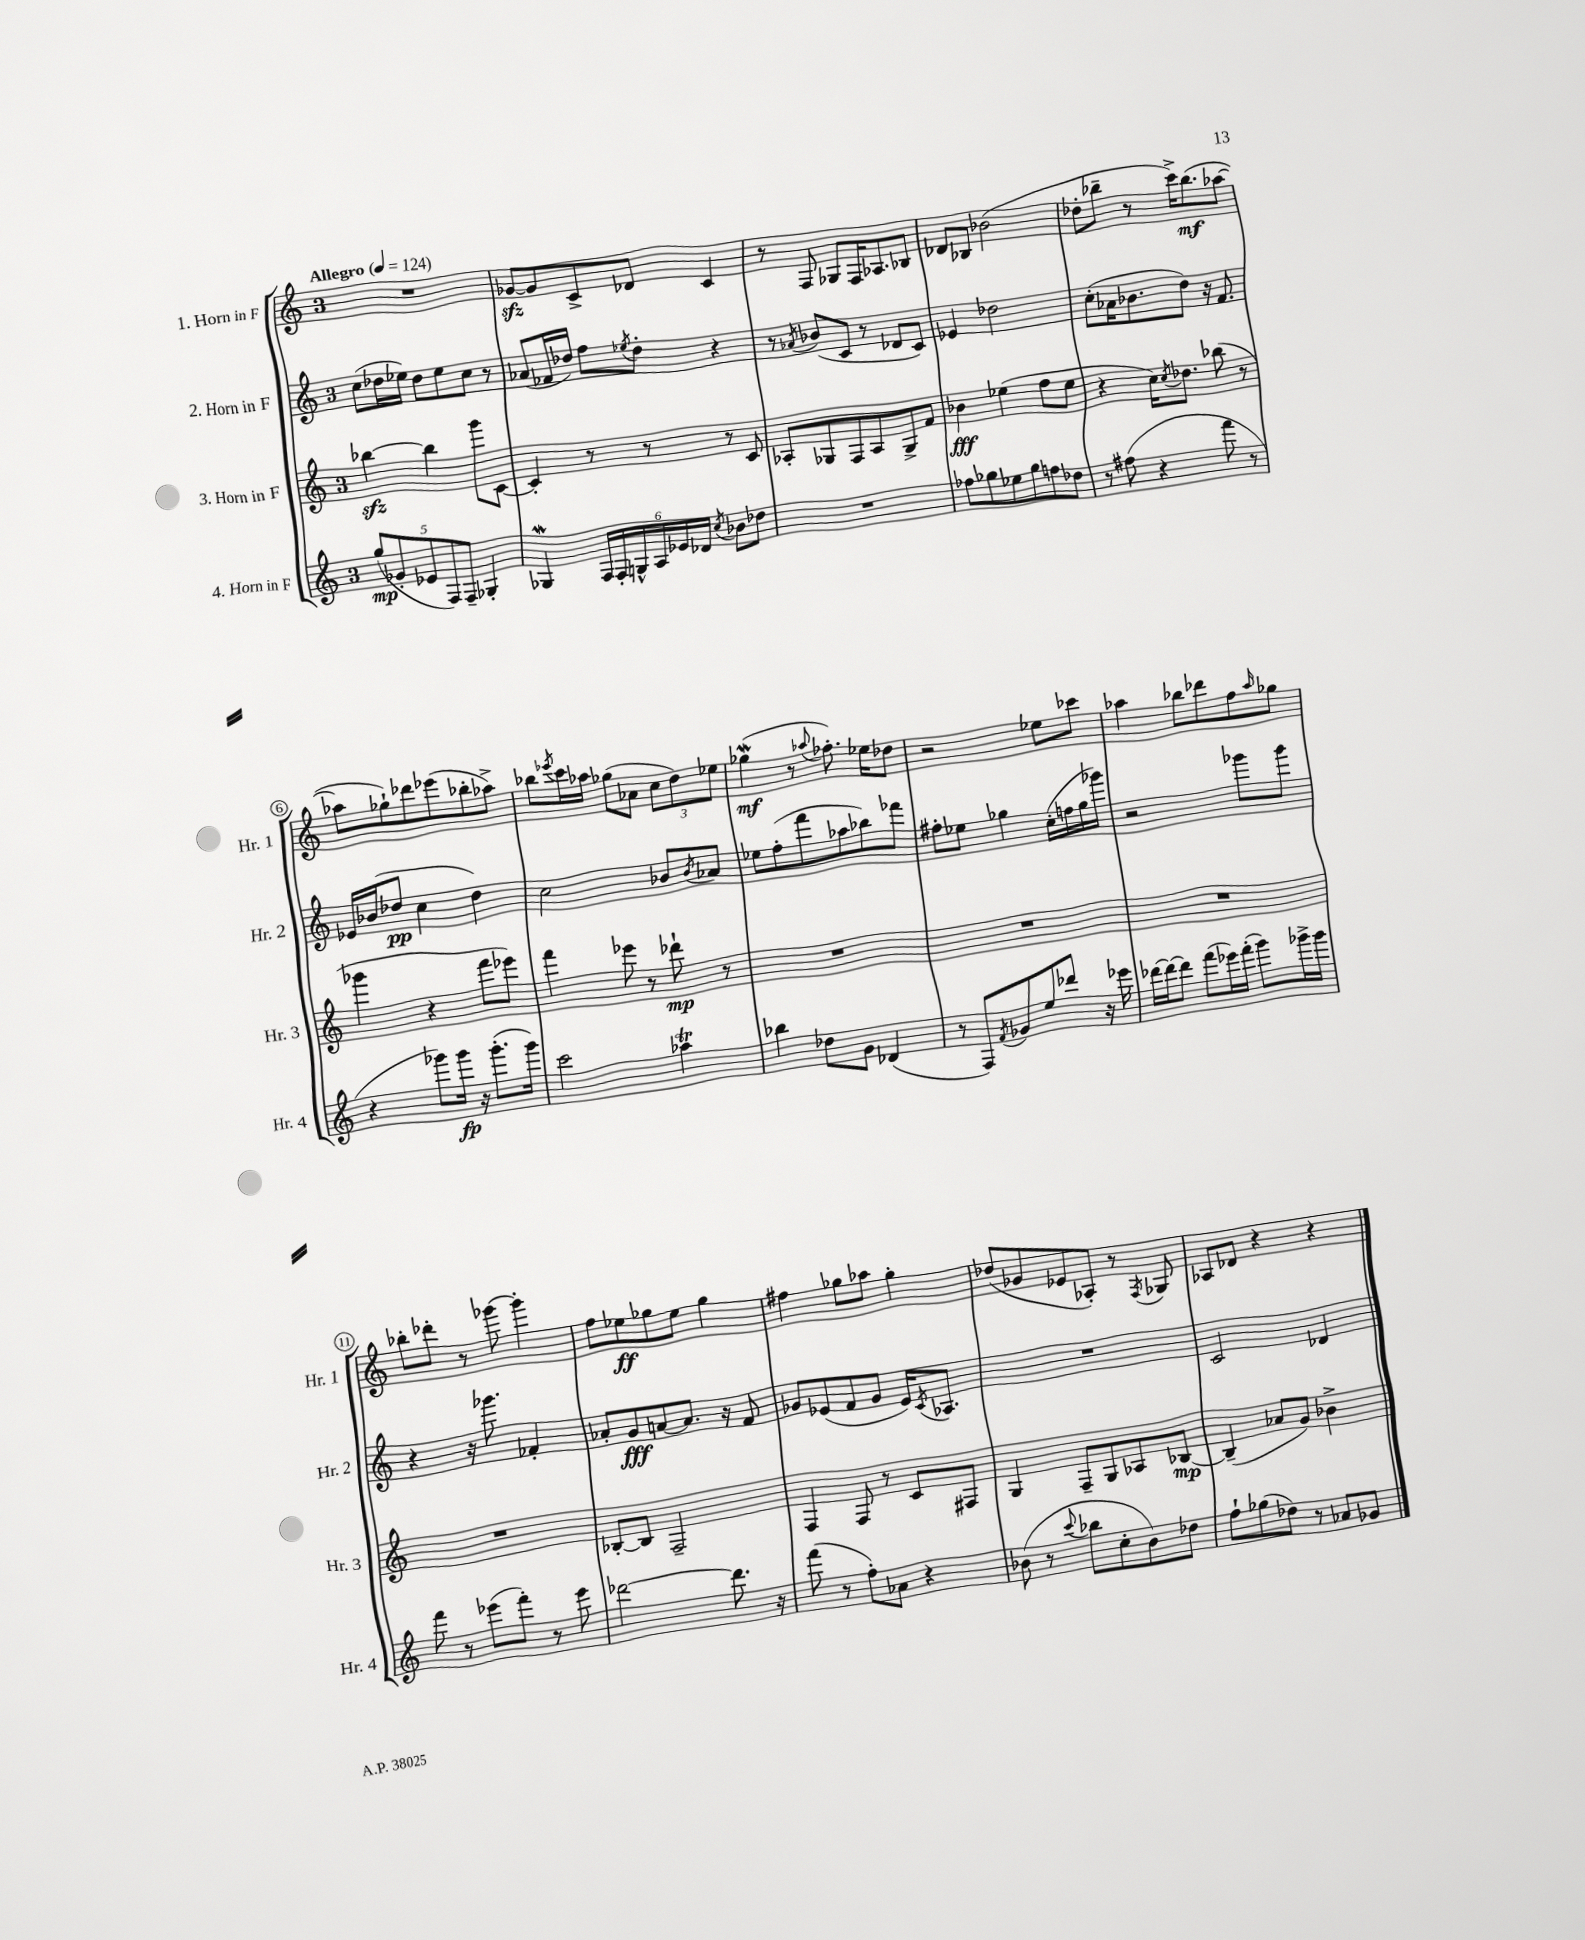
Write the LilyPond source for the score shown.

<<
\new StaffGroup <<
\new Staff = "s0" \with { instrumentName = "1. Horn in F" shortInstrumentName = "Hr. 1" } {
    \clef treble \key c \major \once \override Staff.TimeSignature.style = #'single-digit \time 3/4 \tempo "Allegro" 4 = 124
    R2. |
    ges'8~\sfz ges'8 c'8-> des'8 c'4 |
    r8 f8 ges8 f16 aes8. bes8 |
    des'8 bes8 bes'2( |
    des''8-. bes''8-- r8 c'''16->) bes''8.\mf( aes''8~ |
    aes''8 ges''8-!) des'''8 ees'''8( bes''8-. aes''8->) |
    bes''8 \acciaccatura { ees'''8 } c'''16 aes''16 ges''8( aes'8 \tuplet 3/2 { c''8 d''8) ees''8 } |
    ges''4\mordent\mf( r8 \appoggiatura { aes''8 } fes''8.-.) ees''16 des''8 |
    r2 ees''8 ces'''8 |
    aes''4 bes''8 des'''8 f''8 \grace { aes''16 } ges''8 |
    bes''8-. des'''8-. r8 ges'''8~ ges'''4-. |
    f''8 ees''8\ff ges''8 ees''8 ges''4 |
    fis''4 ges''8 aes''8 ges''4-. |
    des''8( ges'8 ees'8 aes8-.) r8 \acciaccatura { f8 } ges8 |
    aes8 des'8 r4 r4 \bar "|." |
}
\new Staff = "s1" \with { instrumentName = "2. Horn in F" shortInstrumentName = "Hr. 2" } {
    \clef treble \key c \major \once \override Staff.TimeSignature.style = #'single-digit \time 3/4
    c''8( des''16 ees''16) des''8 ees''8 c''8 r8 |
    aes'8( fes'16 des''16) f''8 \acciaccatura { ees''8 } des''8-. r4 |
    r8 \acciaccatura { aes'8 } bes'8( c'8 r8 des'8 c'8) |
    ees'4 des''2 |
    c''8-.( aes'16 bes'8. d''8) r16 f'8. |
    ees'16 bes'16( des''8\pp c''4 des''4) |
    c''2 bes'8 \acciaccatura { bes'8 } aes'8 |
    ees''8 f''8-.( f'''8 aes''8 bes''8) fes'''8 |
    fis''8-. ees''8 ges''4 c''16-.( f''16 ges''16 ges'''16) |
    r2 ges'''8 ges'''8 |
    r4 r16 ges'''8. fes'4-. |
    aes'8-. g'8\fff a'8~ a'8. r16 f'8 |
    ges'8 ees'8( f'8 ges'8 ees'16) \acciaccatura { c'8 } aes8. |
    R2. |
    c'2 des'4 \bar "|." |
}
\new Staff = "s2" \with { instrumentName = "3. Horn in F" shortInstrumentName = "Hr. 3" } {
    \clef treble \key c \major \once \override Staff.TimeSignature.style = #'single-digit \time 3/4
    bes''4~\sfz bes''4 g'''8 c'8~ |
    c'4-. r8 r8 r8 c'8 |
    aes8-. ges8 f8 aes8 ges8-> f'8 |
    bes'4\fff ees''4( f''8 ees''8 |
    r4 c''16) \acciaccatura { c''8 } des''8. bes''8( r8 |
    ges'''4 r4 f'''8 ees'''8) |
    f'''4 ees'''8 r8 des'''8-!\mp r8 |
    R2. |
    R2. |
    R2. |
    R2. |
    bes8~-. bes8 f2-- |
    f4 f8 r8 c'8 fis8 |
    g4 f8-- g8 aes8 bes8~\mp |
    bes4--( aes'8 g'8) bes'4-> \bar "|." |
}
\new Staff = "s3" \with { instrumentName = "4. Horn in F" shortInstrumentName = "Hr. 4" } {
    \clef treble \key c \major \once \override Staff.TimeSignature.style = #'single-digit \time 3/4
    \tuplet 5/4 { g''8\mp( ges'8-. ees'8 f8) f8-- } ges4-. |
    ges4\mordent \tuplet 6/4 { f16 f16-. g16-^ a16 ees'16 des'16 } \acciaccatura { c''8 } bes'8 des''8 |
    R2. |
    fes''8 ges''8 ees''8 ges''8 f''8 des''8 |
    r8 fis''8( r4 f'''8 r8 |
    r4 ges'''8) ges'''16\fp r16 ges'''8.-.( ges'''16) |
    c'''2 aes''4\trill |
    bes''4 des''8 g'8 des'4( |
    r8 f8) \acciaccatura { f'8 } ges'8 e''8 des'''8 r16 ees'''16 |
    des'''16~ des'''16~ des'''8 f'''8( ees'''16) f'''16-.( g'''8) ges'''16-> ges'''16 |
    f'''8 r8 ees'''8( f'''8-.) r8 ees'''8 |
    des'''2~ des'''8. r16 |
    f'''8( r8 f''8-.) aes'8 r4 |
    bes'8( r8 \appoggiatura { c'''8 } bes''8 c''8-. bes'8) des''8 |
    f''8-! ges''8( des''8) r8 aes'8 ges'8 \bar "|." |
}
>>
>>
\layout { \context { \Score \override BarNumber.stencil = #(make-stencil-circler 0.1 0.3 ly:text-interface::print) } }
